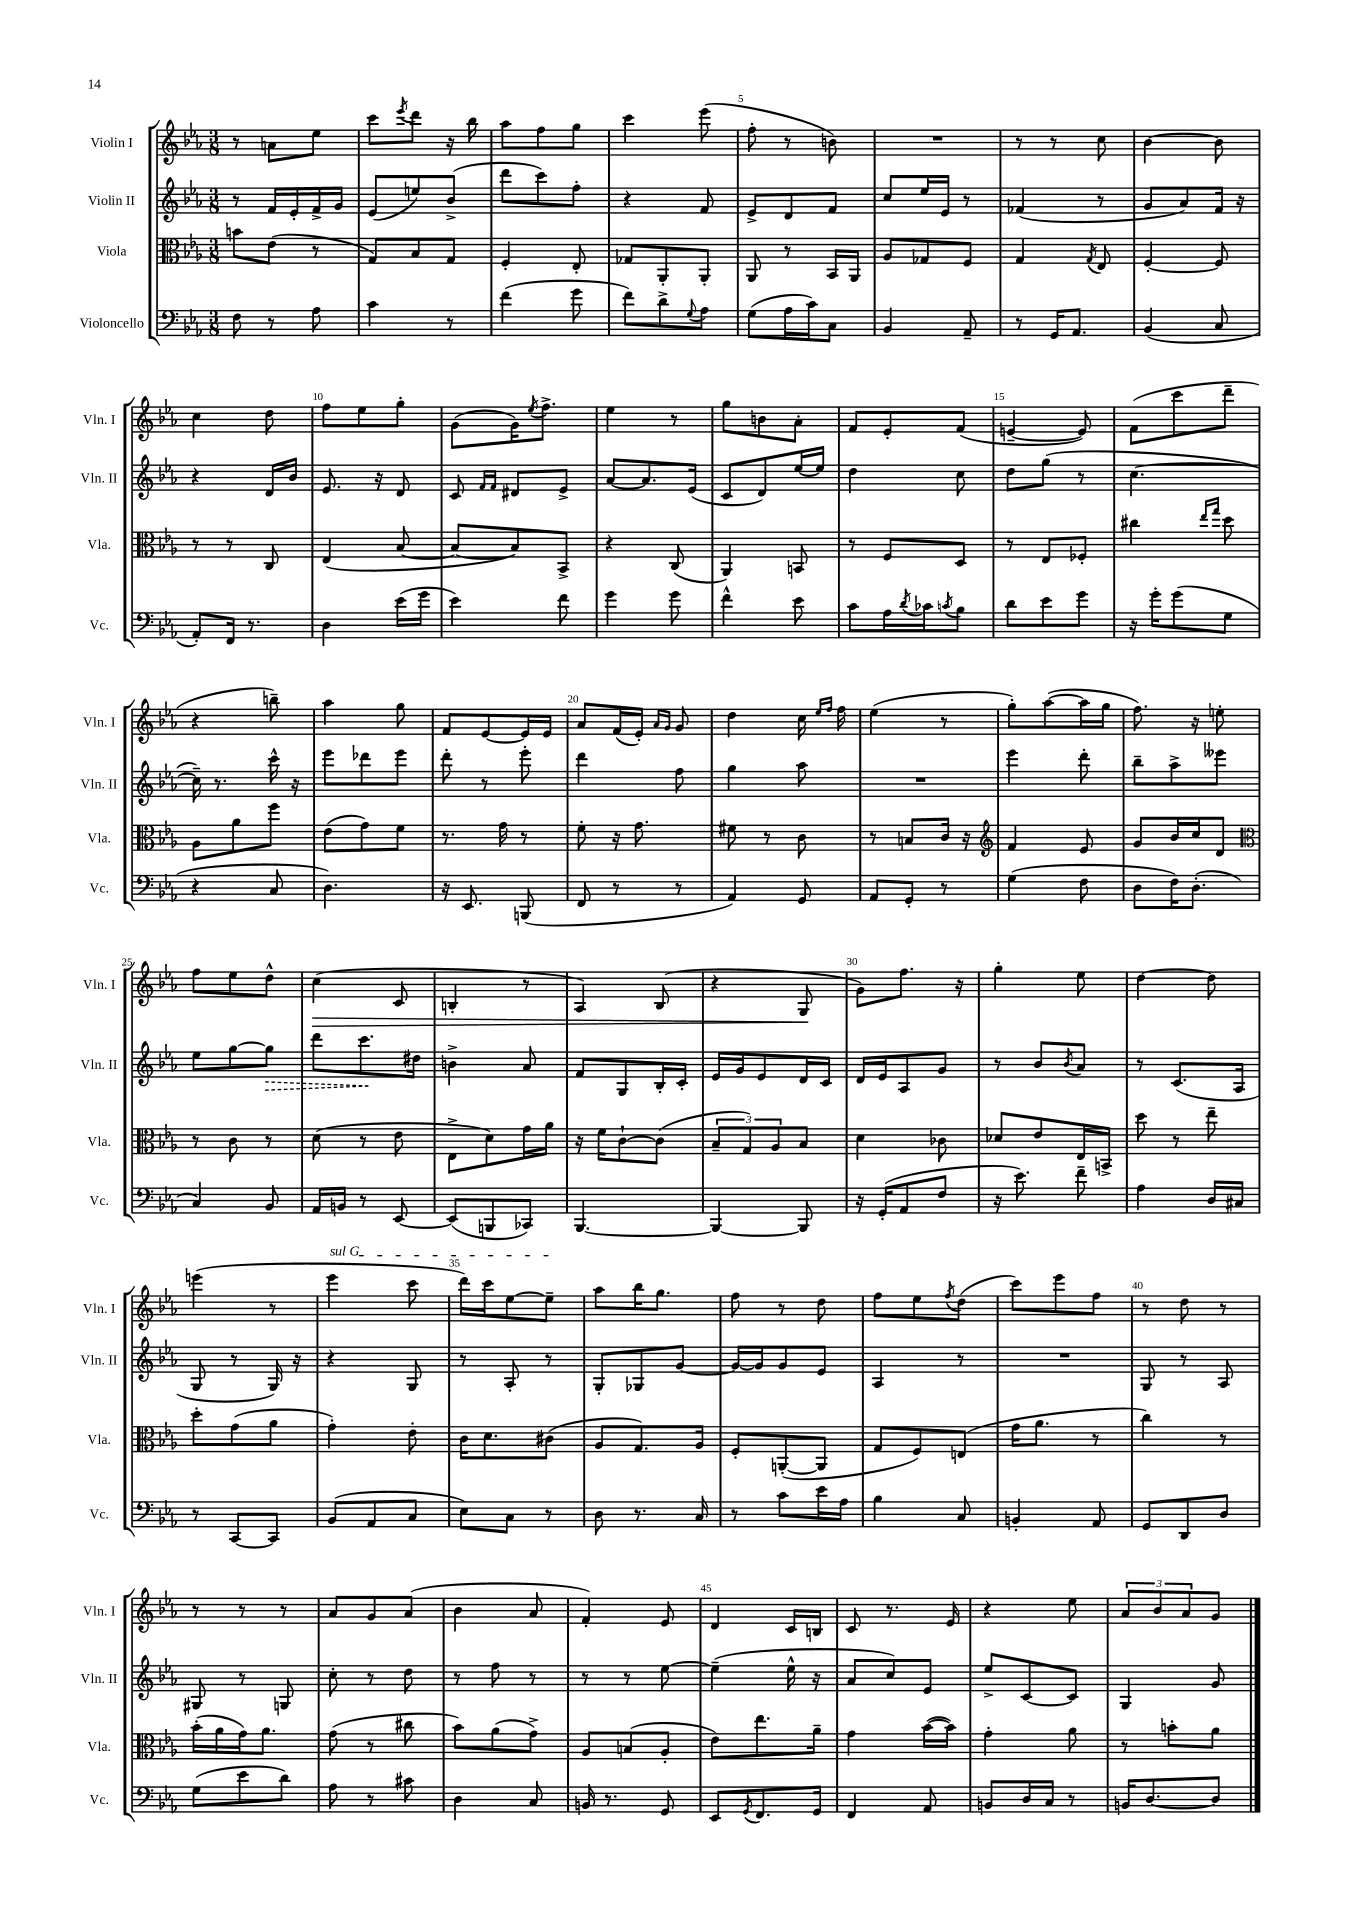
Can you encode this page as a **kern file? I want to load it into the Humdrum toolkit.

**kern	**kern	**kern	**kern
*staff4	*staff3	*staff2	*staff1
*clefF4	*clefC3	*clefG2	*clefG2
*k[b-e-a-]	*k[b-e-a-]	*k[b-e-a-]	*k[b-e-a-]
*M3/8	*M3/8	*M3/8	*M3/8
8F	8b	8r	8r
8r	(8e-	16f	8a
.	.	16e-'	.
8A-	8r	16f^	8ee-
.	.	16g	.
=	=	=	=
4c	8G)	(8e-	8ccc
.	.	.	8qeee-
.	8B-	8ee)	8ddd
8r	8G	(8b-^	16r
.	.	.	16bb-
=	=	=	=
(4f	4F'	8ddd	8aa-
.	.	8ccc)	8ff
8g	8E-'	8ff'	8gg
=	=	=	=
8f)	8G-	4r	4ccc
8d^	8AA-'	.	.
8qqG	.	.	.
8A-	8AA-'	8f	(8eee-
=	=	=	=
(8G	8AA-	8e-^	8ff'
16A-	8r	8d	8r
16c)	.	.	.
8C	16BB-	8f	8b)
.	16AA-	.	.
=	=	=	=
4BB-	8A-	8cc	4.r
.	8G-	16ee-	.
.	.	16e-	.
8AA-~	8F	8r	.
=	=	=	=
8r	4G	(4f-	8r
16GG	.	.	8r
8.AA-	.	.	.
.	8qG	.	.
.	8E-	8r	8cc
=	=	=	=
(4BB-	[4F'	8g	[4b-
.	.	8a-)	.
8C	8F]	16f	8b-]
.	.	16r	.
=	=	=	=
8AA-')	8r	4r	4cc
16FF	8r	.	.
8.r	.	.	.
.	8C	16d	8dd
.	.	16b-	.
=	=	=	=
4D	(4E-	8.e-	8ff
.	.	.	8ee-
.	.	16r	.
(16e-	[8B-	8d	8gg'
16g	.	.	.
=	=	=	=
4e-)	8B-_	8c	(8g
.	.	16qqf	.
.	.	16qqf	.
.	8B-])	8d#	16g)
.	.	.	8qee-
.	.	.	8.ff^
8f	8BB-^	8e-^	.
=	=	=	=
4g	4r	[8a-	4ee-
.	.	8.a-]	.
8g	(8C	.	8r
.	.	(16e-	.
=	=	=	=
4f^^	4AA-)	8c	8gg
.	.	8d)	8b
8e-	8BB	[16ee-	8a-'
.	.	16ee-]	.
=	=	=	=
8c	8r	4dd	8f
16A-	8F	.	8e-'
8qd	.	.	.
16c-	.	.	.
8qc	.	.	.
8B-	8D	8cc	(8f
=	=	=	=
8d	8r	8dd	[4e~
8e-	8E-	(8gg	.
8g	8F-'	8r	8e])
=	=	=	=
16r	4cc#	[4.cc	(8f
16g'	.	.	.
(8g	.	.	8ccc
.	16qqee-	.	.
.	16qqgg	.	.
8G	8dd	.	8ddd~
=	=	=	=
4r	8A-	16cc~])	4r
.	.	8.r	.
.	8a-	.	.
8C	8ff	16ccc^^	8bb~)
.	.	16r	.
=	=	=	=
4.D)	(8e-	8eee-	4aa-
.	8g)	8ddd-	.
.	8f	8eee-	8gg
=	=	=	=
16r	8.r	8ddd'	8f
8.EE-	.	.	.
.	.	8r	[8e-
.	16g	.	.
(8BBB	8r	8eee-'	16e-]
.	.	.	16e-
=	=	=	=
8FF	8f'	4ddd	8a-
8r	16r	.	(16f
.	8.g	.	16e-')
.	.	.	16qqa-
.	.	.	16qqg
8r	.	8ff	8g
=	=	=	=
4AA-)	8f#	4gg	4dd
.	8r	.	.
8GG	8c	8aa-	16cc
.	.	.	16qqee-
.	.	.	16qqff
.	.	.	16ff
=	=	=	=
8AA-	8r	4.r	(4ee-
8GG'	8B	.	.
8r	16c	.	8r
.	16r	.	.
=	=	=	=
*	*clefG2	*	*
(4G	4f	4eee-	8gg')
.	.	.	([8aa-
8F	8e-	8ddd'	16aa-]
.	.	.	16gg
=	=	=	=
8D	8g	8bb-~	8.ff)
16F)	16b-	8aa-^	.
(8.D'	16cc	.	16r
.	8d	8eee--	8ee'
=	=	=	=
*	*clefC3	*	*
4C)	8r	8ee-	8ff
.	8c	[8gg	8ee-
8BB-	8r	8gg]	8dd^^
=	=	=	=
16AA-	(8d	8ddd	(4cc
16BB	.	.	.
8r	8r	8.ccc	.
[8EE-	8e-	.	8c
.	.	16dd#	.
=	=	=	=
(8EE-]	8E-^	4b^	4B'
8BBB	8d)	.	.
8CC-)	16g	8a-	8r
.	16a-	.	.
=	=	=	=
[4.BBB-	16r	8f	4A-)
.	16f	.	.
.	[8c`	8G	.
.	(8c]	16B-'	(8B-
.	.	16c'	.
=	=	=	=
4BBB-_	12B-~	16e-	4r
.	.	16g	.
.	12G)	.	.
.	.	8e-	.
.	12A-	.	.
8BBB-]	8B-	16d	8G
.	.	16c	.
=	=	=	=
16r	4d	16d	8g)
(16GG'	.	16e-	.
8AA-	.	8A-	8.ff
8F	8c-	8g	.
.	.	.	16r
=	=	=	=
16r	8d-	8r	4gg'
8.e-)	.	.	.
.	8e-	8b-	.
.	.	8qb-	.
8f~	16E-	8a-	8ee-
.	16BB^	.	.
=	=	=	=
4A-	8dd	8r	[4dd
.	8r	(8.c	.
16D	8ee-~	.	8dd]
16C#	.	16A-	.
=	=	=	=
8r	8dd'	8G	(4eee
[8CC	(8g	8r	.
8CC]	8a-	16G)	8r
.	.	16r	.
=	=	=	=
(8BB-	4g')	4r	4eee-
8AA-	.	.	.
8C	8e-'	8G	8ccc
=	=	=	=
8E-)	16c	8r	16ddd)
.	8.d	.	16ccc
8C	.	8A-'	[8ee-
8r	(8c#	8r	8ee-~]
=	=	=	=
8D	8A-	8G'	8aa-
8.r	8.G)	8G-	16bb-
.	.	.	8.gg
.	.	[8g	.
16C	16A-	.	.
=	=	=	=
8r	8F'	16g_	8ff
.	.	16g]	.
8c	([8AA'	8g	8r
16e-	8AA]	8e-	8dd
16A-	.	.	.
=	=	=	=
4B-	8G	4A-	8ff
.	8F)	.	8ee-
.	.	.	8qff
8C	(8E	8r	(8dd
=	=	=	=
4BB'	16g	4.r	8ccc)
.	8.a-	.	.
.	.	.	8eee-
8AA-	8r	.	8ff
=	=	=	=
8GG	4cc)	8G	8r
8DD	.	8r	8dd
8D	8r	8A-	8r
=	=	=	=
(8G	(16b-'	8G#	8r
.	16a-	.	.
8e-	16g)	8r	8r
.	8.a-	.	.
8d)	.	8G	8r
=	=	=	=
8A-	(8g	8cc'	8a-
8r	8r	8r	8g
8c#	8cc#	8dd	(8a-
=	=	=	=
4D	8b-)	8r	4b-
.	(8a-	8ff	.
8C	8g^)	8r	8a-
=	=	=	=
16BB	8A-	8r	4f')
8.r	.	.	.
.	(8B	8r	.
8GG	8A-'	[8ee-	8e-
=	=	=	=
8EE-	8e-)	(4ee-~]	4d
8qGG	.	.	.
8.FF	8.ee-	.	.
.	.	16ee-^^	16c
16GG	16a-~	16r	16B
=	=	=	=
4FF	4g	8a-	8c
.	.	8cc)	8.r
8AA-	([16b-	8e-	.
.	16b-])	.	16e-
=	=	=	=
8BB	4g'	8ee-^	4r
16D	.	[8c	.
16C	.	.	.
8r	8a-	8c]	8ee-
=	=	=	=
16BB	8r	4G	12a-
[8.D	.	.	.
.	.	.	12b-
.	8b'	.	.
.	.	.	12a-
8D]	8a-	8g	8g
==	==	==	==
*-	*-	*-	*-
